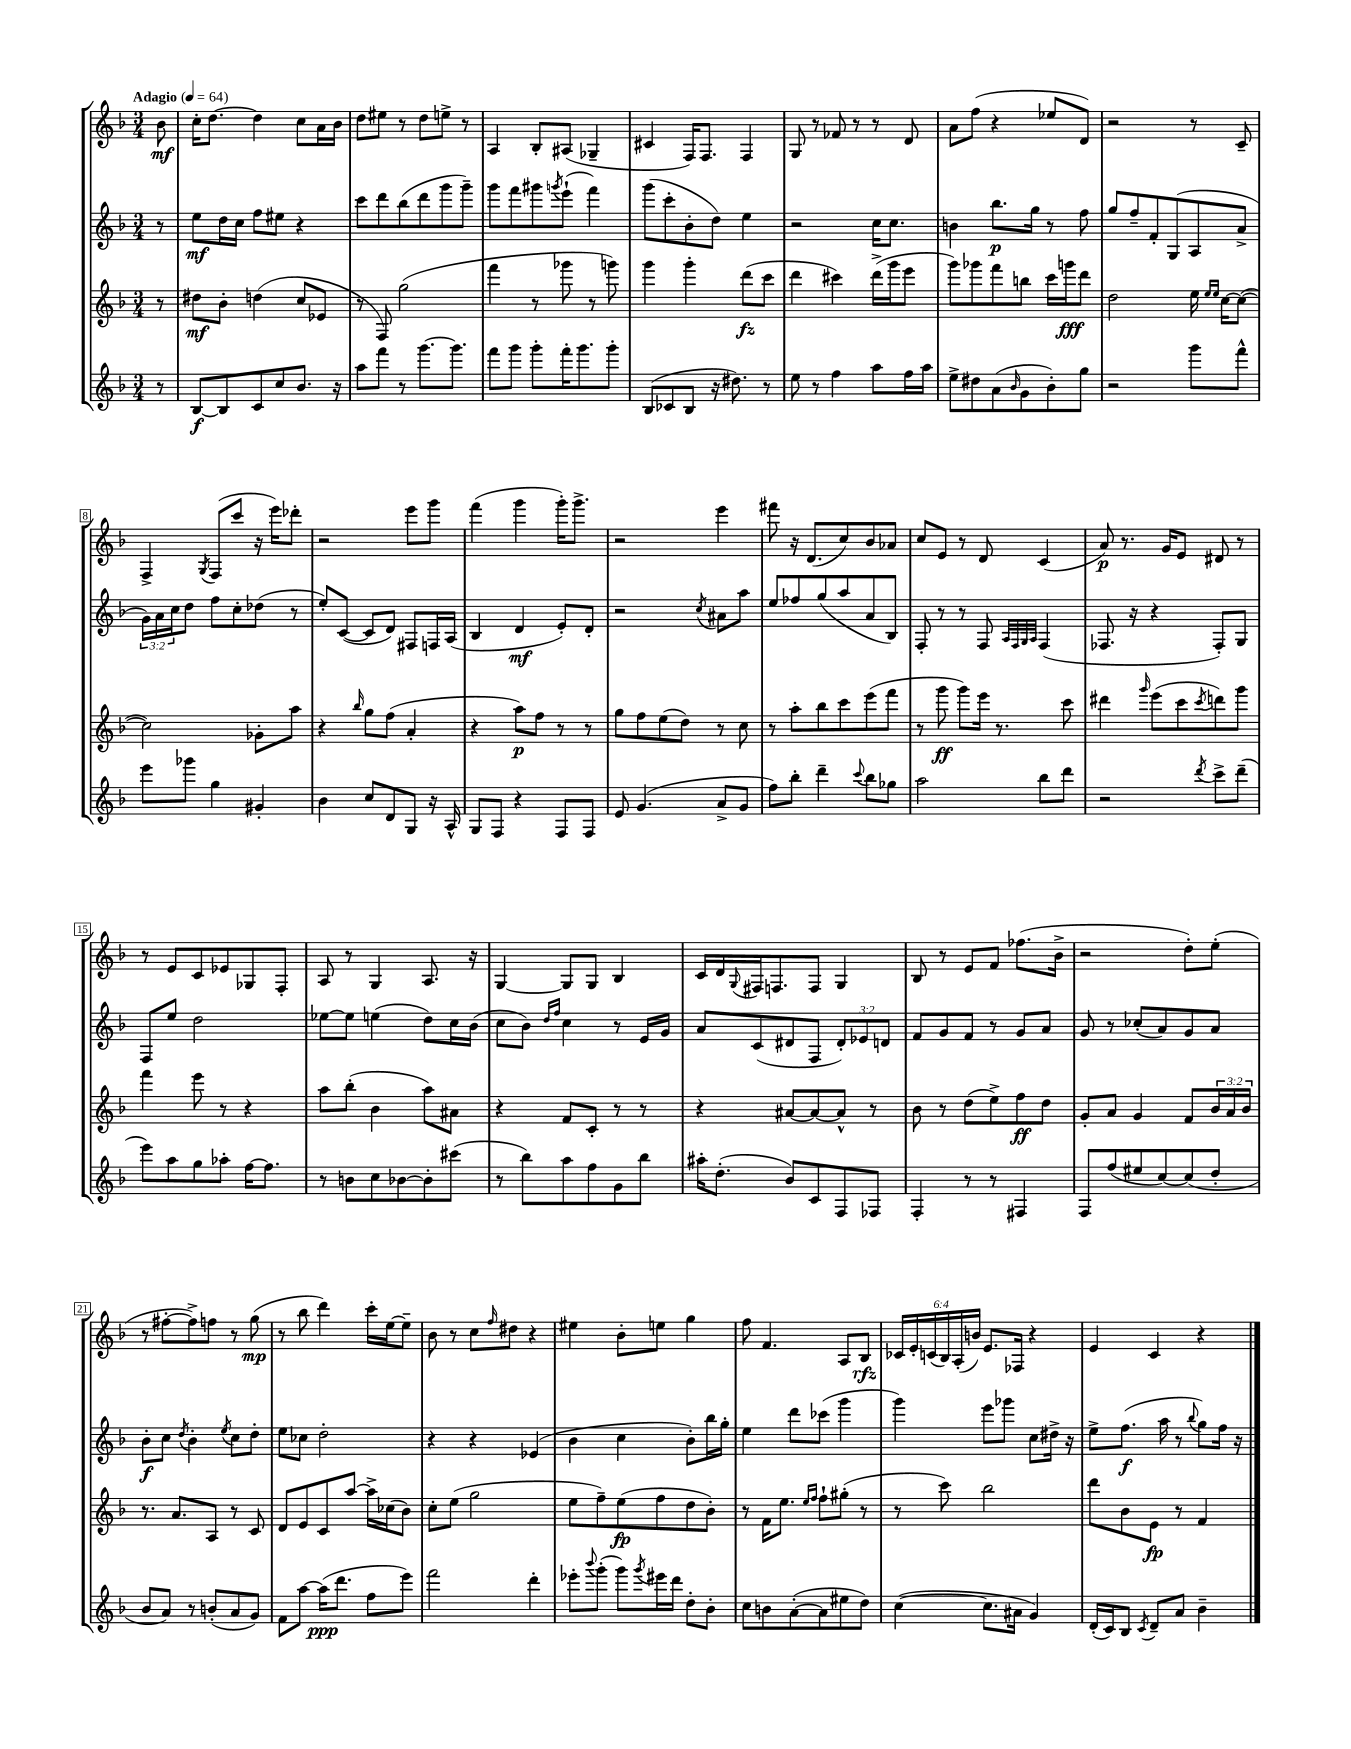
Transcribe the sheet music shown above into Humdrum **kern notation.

**kern	**kern	**kern	**kern
*staff4	*staff3	*staff2	*staff1
*clefG2	*clefG2	*clefG2	*clefG2
*k[b-]	*k[b-]	*k[b-]	*k[b-]
*M3/4	*M3/4	*M3/4	*M3/4
*MM64	*MM64	*MM64	*MM64
8r	8r	8r	8b-
=	=	=	=
[8B-	8dd#	8ee	16cc'
.	.	.	[8.dd
8B-]	8b-'	16dd	.
.	.	16cc	.
8c	(4dd	8ff	4dd]
8cc	.	8ee#	.
8.b-	8cc	4r	8cc
.	8e-	.	16a
16r	.	.	16b-
=	=	=	=
8aa	8r	8ccc	8dd
8fff	8F)	8ddd	8ee#
8r	(2gg	(8bb-	8r
[8.ggg	.	8ddd	8dd
.	.	8ggg	8ee^
8.ggg]	.	.	.
.	.	8ggg~)	8r
=	=	=	=
8fff	4fff	8ggg	4A
8ggg	.	8fff	.
8ggg'	8r	8ggg#	8B-'
.	.	8qggg	.
16fff'	8ggg-	(8eee`	(8A#
8.ggg	.	.	.
.	8r	4fff)	4G-~
8ggg'	8ggg)	.	.
=	=	=	=
(8B-	4ggg	(8ggg	4c#
8c-	.	8ccc'	.
8B-	4ggg'	8b-'	16F)
.	.	.	8.F
16r	.	8dd)	.
8.dd#)	.	.	.
.	(8ddd	4ee	4F
8r	8ccc	.	.
=	=	=	=
8ee	4ddd	2r	8G
8r	.	.	8r
4ff	4ccc#)	.	8f-
.	.	.	8r
8aa	(16ddd^	16cc	8r
.	16ggg	8.cc	.
16ff	8eee	.	8d
16aa	.	.	.
=	=	=	=
8ee^	8ggg)	4b	8a
8dd#	8ggg-	.	(8ff
(8a	8fff	8.bb-	4r
16qqb-	.	.	.
8g	8bb	.	.
.	.	16gg	.
8b-')	16ccc	8r	8ee-
.	16ggg	.	.
8gg	8ddd	8ff	8d)
=	=	=	=
2r	2dd	8gg	2r
.	.	8ff~	.
.	.	8f'	.
.	.	(8G	.
8ggg	16ee	8A	8r
.	16qqee	.	.
.	16qqee	.	.
.	[16cc	.	.
8fff^^	(8cc_	8a^	8c~
=	=	=	=
8eee	2cc])	24g)	4F^
.	.	24a	.
.	.	24cc	.
8ggg-	.	8dd	.
.	.	.	8qG
4gg	.	8ff	(8F
.	.	8cc'	8ccc
4g#'	8g-'	(8dd-	16r
.	.	.	16eee)
.	8aa	8r	8ddd-'
=	=	=	=
4b-	4r	8ee')	2r
.	.	([8c	.
.	16qqbb-	.	.
8cc	8gg	8c]	.
8d	(8ff	8d)	.
8G	4a'	8F#	8eee
16r	.	16F	8ggg
16A^^	.	(16A	.
=	=	=	=
8G	4r	4B-	(4fff
8F	.	.	.
4r	8aa)	4d	4ggg
.	8ff	.	.
8F	8r	8e')	16ggg')
.	.	.	8.ggg^
8F	8r	8d'	.
=	=	=	=
8e	8gg	2r	2r
(4.g	8ff	.	.
.	(8ee	.	.
.	8dd)	.	.
.	.	8qcc	.
8a^	8r	8a#	4eee
8g	8cc	8aa	.
=	=	=	=
8ff)	8r	8ee	8fff#
8bb-'	8aa'	8ff-	16r
.	.	.	(8.d
4ddd~	8bb-	(8gg	.
.	8ccc	8aa	8cc)
8qqccc	.	.	.
8bb-	(8eee	8a	8b-
8gg-	8fff	8B-)	8a-
=	=	=	=
2aa	8r	8F'	8cc
.	8ggg	8r	8e
.	8ggg)	8r	8r
.	16eee	8F	8d
.	8.r	.	.
.	.	32qqA	.
.	.	32qqF	.
.	.	32qqG	.
.	.	32qqA	.
8bb-	.	(4F	(4c
8ddd	8ccc	.	.
=	=	=	=
2r	4ddd#	8.F-	8a)
.	.	.	8.r
.	.	16r	.
.	16qqggg	.	.
.	(8eee	4r	.
.	.	.	16g
.	8ccc	.	8e
8qddd	8qccc	.	.
8ccc^	8ddd)	8F-')	8d#
(8ddd~	8ggg	8G	8r
=	=	=	=
8eee)	4fff	8F	8r
8aa	.	8ee	8e
8gg	8eee	2dd	8c
8aa-'	8r	.	8e-
[16ff	4r	.	8G-
8.ff]	.	.	.
.	.	.	8F'
=	=	=	=
8r	8aa	[8ee-	8A
8b	(8bb-'	8ee-]	8r
8cc	4b-	(4ee	4G
[8b-	.	.	.
8b-']	8aa)	8dd)	8.A
(8ccc#	8a#	16cc	.
.	.	(16b-	16r
=	=	=	=
8r	4r	8cc	[4G
8bb-)	.	8b-)	.
.	.	16qqdd	.
.	.	16qqff	.
8aa	8f	4cc	8G]
8ff	8c'	.	8G
8g	8r	8r	4B-
8bb-	8r	16e	.
.	.	16g	.
=	=	=	=
16aa#'	4r	8a	16c
(8.dd'	.	.	16d
.	.	.	8qqG
.	.	(8c	16F#
.	.	.	8.F
8b-)	[8a#	8d#	.
8c	8a#_	8F	8F
8F	8a#^^]	12d#')	4G
.	.	12e-	.
8F-	8r	.	.
.	.	12d	.
=	=	=	=
4F'	8b-	8f	8B-
.	8r	8g	8r
8r	(8dd	8f	8e
8r	8ee^)	8r	8f
4F#	8ff	8g	(8.ff-
.	8dd	8a	.
.	.	.	16b-^
=	=	=	=
8F	8g'	8g	2r
(8ff	8a	8r	.
8ee#	4g	(8cc-'	.
[8cc)	.	8a)	.
(8cc]	8f	8g	8dd')
8dd'	24b-	8a	(8ee'
.	24a	.	.
.	24b-	.	.
=	=	=	=
8b-	8.r	8b-'	8r
8a)	.	8cc	[8ff#'
.	8.a	.	.
.	.	8qdd	.
8r	.	4b-'	8ff#^])
(8b'	8A	.	8ff
.	.	8qee	.
8a	8r	8cc	8r
8g)	8c	8dd'	(8gg
=	=	=	=
8f	8d	8ee	8r
[8aa	8e	8cc-	8bb-
(16aa]	8c	2dd'	4ddd)
8.ddd	.	.	.
.	[8aa	.	.
8ff	16aa^]	.	16ccc'
.	(16cc-	.	[16ee
8eee)	8b-)	.	8ee~]
=	=	=	=
2fff	8cc'	4r	8b-
.	(8ee	.	8r
.	2gg	4r	8cc
.	.	.	16qqff
.	.	.	8dd#
4ddd'	.	(4e-	4r
=	=	=	=
8eee-'	8ee	4b-	4ee#
8qqbbb-	.	.	.
(8ggg'	8ff~)	.	.
8ggg)	(8ee	4cc	8b-'
8qggg	.	.	.
16eee#	8ff	.	8ee
16ddd	.	.	.
8dd'	8dd	8b-')	4gg
8b-'	8b-')	16bb-	.
.	.	16gg'	.
=	=	=	=
8cc	8r	4ee	8ff
8b	16f	.	4.f
.	8.ee	.	.
([8a'	.	8ddd	.
.	16qqee	.	.
.	16qqff	.	.
8a]	8ff`	(8ccc-	.
8ee#	(8gg#'	4ggg	8A
8dd)	8r	.	8B-
=	=	=	=
([4cc	8r	4ggg)	24c-
.	.	.	24e'
.	.	.	(24c
.	8ccc)	.	24B-)
.	.	.	(24A'
.	.	.	24b)
8.cc]	2bb-	8eee	8.e
.	.	8ggg-	.
16a#	.	.	16F-
4g)	.	8cc	4r
.	.	16dd#^	.
.	.	16r	.
=	=	=	=
(16d'	8ddd	8ee^	4e
16c)	.	.	.
8B-	8b-	(8.ff	.
8qc	.	.	.
8d~	8e	.	4c
.	.	16aa	.
8a	8r	8r	.
.	.	8qqbb-	.
4b-~	4f	8gg)	4r
.	.	16ff	.
.	.	16r	.
==	==	==	==
*-	*-	*-	*-
